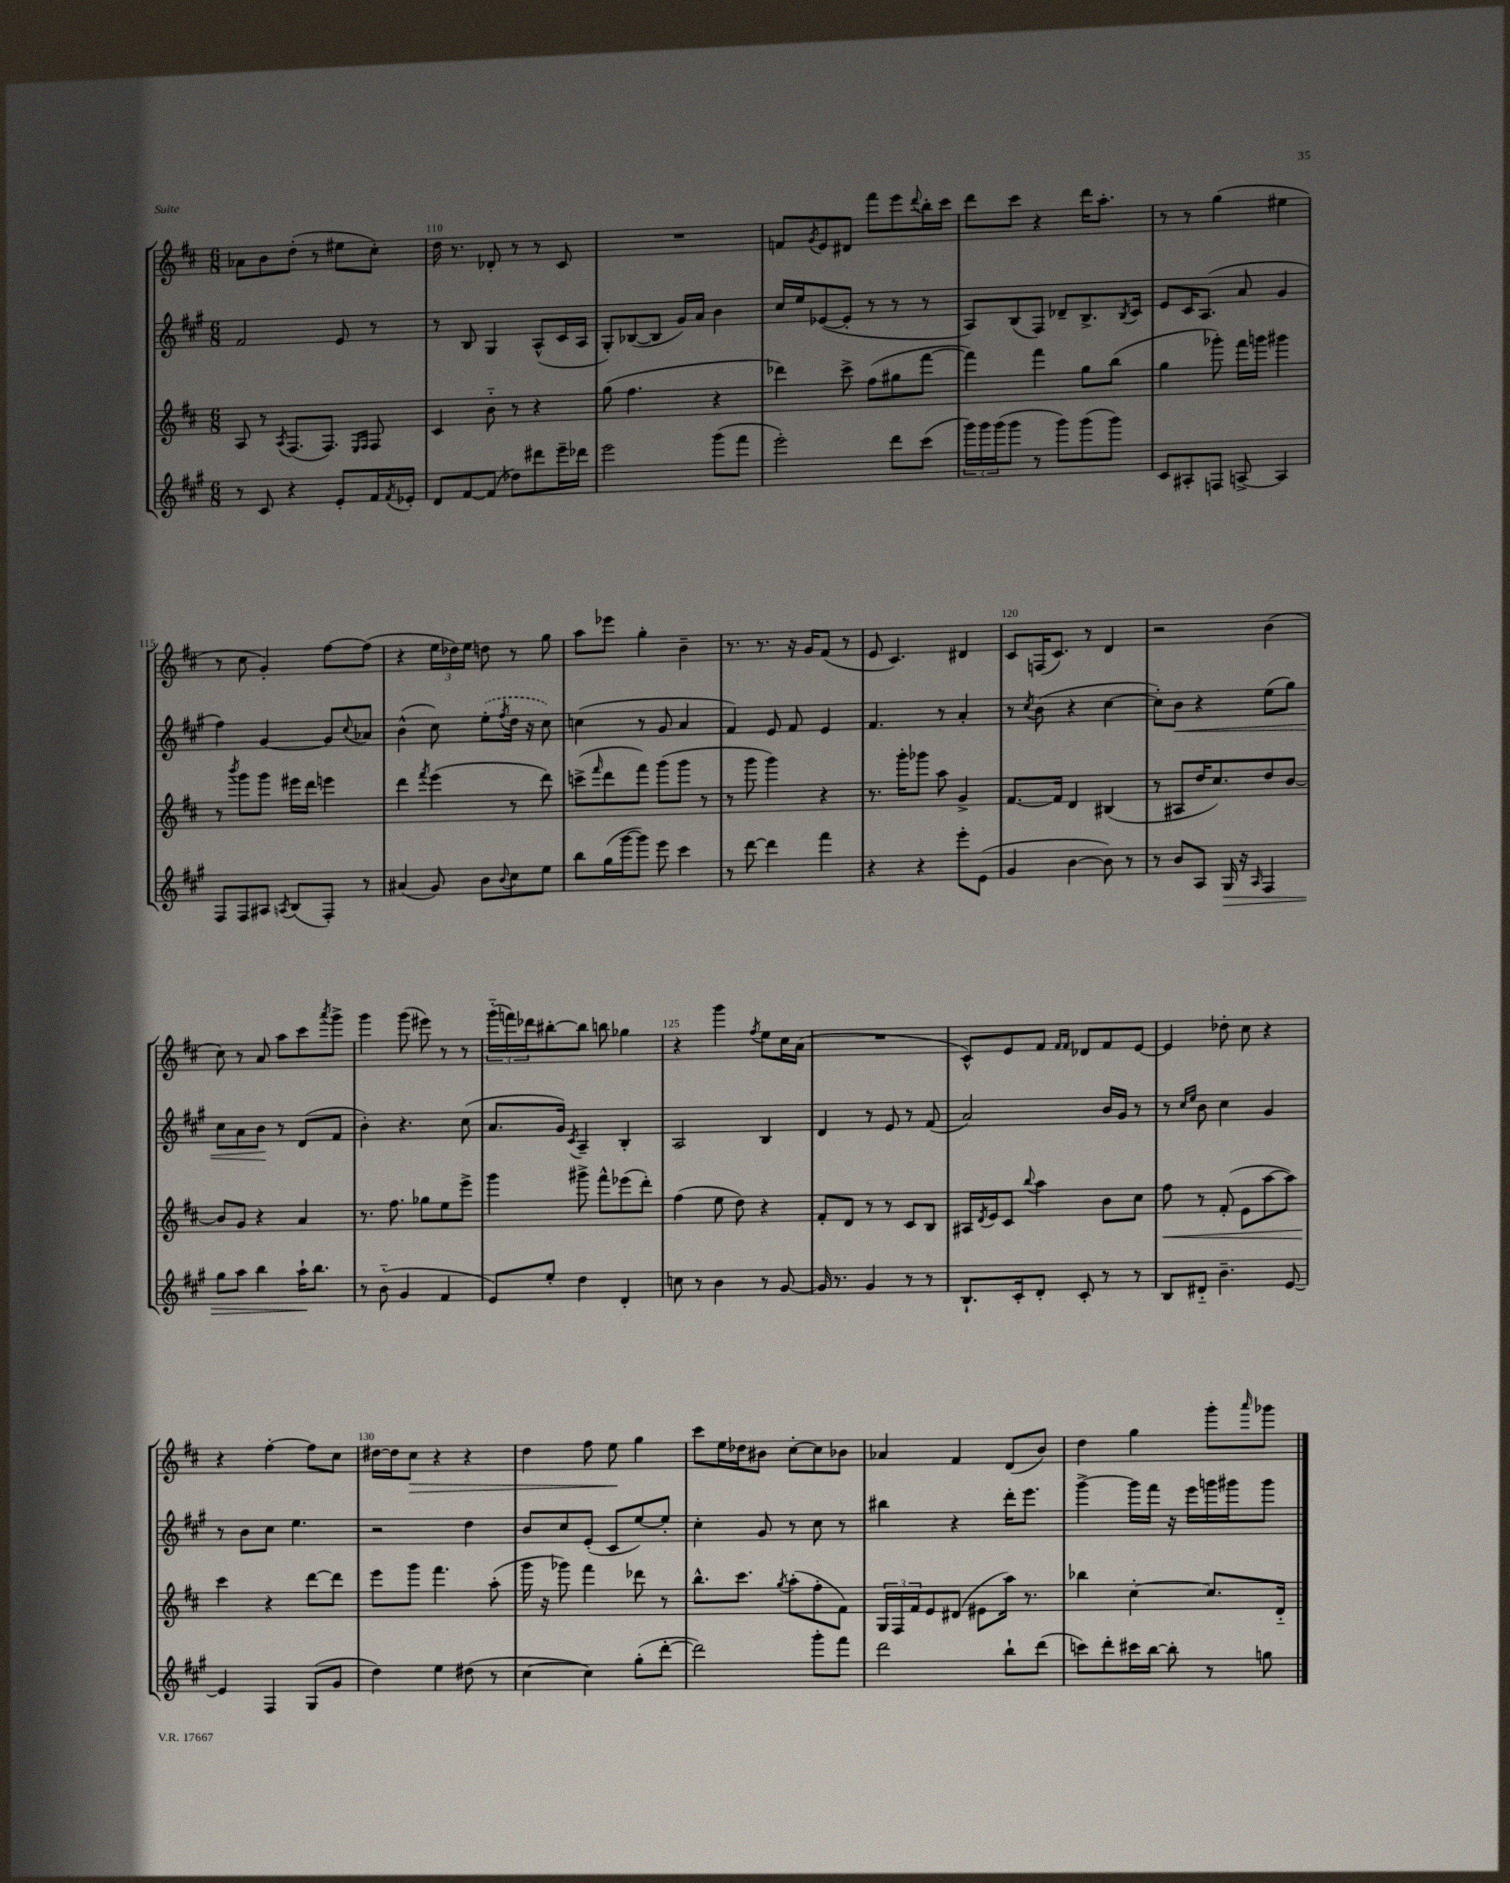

**kern	**dynam	**kern	**dynam	**kern	**dynam	**kern	**dynam
*part4	*part4	*part3	*part3	*part2	*part2	*part1	*part1
*staff4	*staff4	*staff3	*staff3	*staff2	*staff2	*staff1	*staff1
*clefG2	*	*clefG2	*	*clefG2	*	*clefG2	*
*k[f#c#g#]	*	*k[f#c#]	*	*k[f#c#g#]	*	*k[f#c#]	*
*M6/8	*	*M6/8	*	*M6/8	*	*M6/8	*
=109	=109	=109	=109	=109	=109	=109	=109
8r	.	8A/	.	2f#/	.	8a-X\L	.
8c#/	.	8r	.	.	.	8b\	.
.	.	8qA/	.	.	.	.	.
4r	.	(8.F#/L	.	.	.	(8dd'\J	.
.	.	.	.	.	.	8r	.
.	.	8.F#/J)	.	.	.	.	.
8e'/L	.	.	.	8e/	.	8ee#X\L	.
.	.	16qqE/LL	.	.	.	.	.
.	.	16qqF#/JJ	.	.	.	.	.
16f#/L	.	8F#/	.	8r	.	8cc#'\J)	.
8qf#/	.	.	.	.	.	.	.
16e-X'/JJ	.	.	.	.	.	.	.
=110	=110	=110	=110	=110	=110	=110	=110
8d/L	.	4c#/	.	8r	.	16dd\	.
.	.	.	.	.	.	8.r	.
[8f#/	.	.	.	8B/	.	.	.
(8f#/J]	.	8b\	.	4G#/	.	8d-X'/	.
8dd-X\L)	.	8r	.	.	.	8r	.
8ddd#X\	.	4r	.	(8A^^/L	.	8r	.
16eee~\L	.	.	.	16c#/L	.	8c#/	.
16ddd-X\JJ	.	.	.	16A/JJ	.	.	.
=111	=111	=111	=111	=111	=111	=111	=111
2eee\	.	(8gg\	.	8G#'/L)	.	2.r	.
.	.	4.ff#\	.	([8B-X/	.	.	.
.	.	.	.	8B-/J]	.	.	.
.	.	.	.	16g#/LL)	.	.	.
.	.	.	.	16a/JJ	.	.	.
(8ggg#\L	.	4r	.	4b\	.	.	.
8fff#\J	.	.	.	.	.	.	.
=112	=112	=112	=112	=112	=112	=112	=112
2eee'\)	.	4ddd-X\)	.	16cc#/LL	.	8fn/L	.
.	.	.	.	16ee/J	.	.	.
.	.	.	.	.	.	8qg/	.
.	.	.	.	([8e-X/	.	8e/	.
.	.	8ccc#^\	.	8e-'/J]	.	8d#X/J	.
.	.	(8ff#\L	.	8r	.	8fff#\L	.
8ddd\L	.	8gg#X\	.	8r	.	8eee\	.
.	.	.	.	.	.	8qqddd/	.
(8ccc#\J	.	[8fff#\J	.	8r	.	16bb'\L	.
.	.	.	.	.	.	16ccc#\JJ	.
=113	=113	=113	=113	=113	=113	=113	=113
24ggg#\LL)	.	4fff#\])	.	8A/L)	.	8ddd\L	.
24ggg#\	.	.	.	.	.	.	.
(24ggg#\J	.	.	.	.	.	.	.
8ggg#\J	.	.	.	(8B/	.	8ccc#\J	.
8r	.	4fff#\	.	8F#/J)	.	4r	.
8ggg#\L)	.	.	.	8d-X~/L	.	.	.
(8ggg#\	.	8gg\L	.	8.B^/	.	16ddd\KL	.
.	.	.	.	.	.	8.aa'\J	.
8ggg#\J)	.	(8bb\J	.	.	.	.	.
.	.	.	.	8qB/	.	.	.
.	.	.	.	16c#/Jk	.	.	.
=114	=114	=114	=114	=114	=114	=114	=114
8c#/L	.	4gg\	.	8e/L	.	8r	.
8A#X'/	.	.	.	16c#/K	.	8r	.
.	.	.	.	(8.A/J	.	.	.
8Fn/J	.	8ggg-X'\)	.	.	.	(4gg\	.
[8An^/	.	16fff#\LL	.	8a/	.	.	.
.	.	16gggn\JJ	.	.	.	.	.
4A/]	.	4ggg#X\	.	4g#/	.	4ee#X\	.
!!LO:LB:g=z
=115	=115	=115	=115	=115	=115	=115	=115
8F#/L	.	8r	.	4ff#\)	.	8r	.
.	.	8qbbb/	.	.	.	.	.
8F#/	.	8ggg\L	.	.	.	8cc#\	.
8A#X/J	.	8ggg\J	.	[4g#/	.	4g'/)	.
8qAn/	.	.	.	.	.	.	.
(8B/L	.	16eee#X\LL	.	.	.	.	.
.	.	16ddd\JJ	.	.	.	.	.
8F#'/J)	.	4eeen\	.	8g#/L]	.	[8ff#\L	.
.	.	.	.	8qqcc#/	.	.	.
8r	.	.	.	8a-X/J	.	(8ff#\J]	.
=116	=116	=116	=116	=116	=116	=116	=116
(4a#X/	.	4ddd\	.	(4b^^\	.	4r	.
.	.	8qfff#/	.	.	.	.	.
8g#/)	.	(4eee\	.	8cc#\)	.	24ee\LL	.
.	.	.	.	.	.	24dd-X\)	.
.	.	.	.	.	.	24ee\JJ	.
8b\L	.	.	.	(8ee'\L	.	8ddn\	.
8qqb/	.	.	.	8qff#/	.	.	.
8cc#\	.	8r	.	16dd\Jk	.	8r	.
.	.	.	.	16r	.	.	.
8ee\J	.	8ddd\)	.	8cc#\)	.	8gg\	.
=117	=117	=117	=117	=117	=117	=117	=117
8bb\L	.	(8cccn^\L	.	(4ccn\	.	8aa\L	.
.	.	16qqfff#/	.	.	.	.	.
(16gg#\L	.	8ddd\	.	.	.	8eee-X\J	.
[16ggg#\J	.	.	.	.	.	.	.
8ggg#\J])	.	8fff#\J)	.	8r	.	4gg'\	.
8eee\	.	(8ggg\L	.	8g#/	.	.	.
4ccc#\	.	8ggg\J	.	4a/	.	4b~\	.
.	.	8r	.	.	.	.	.
=118	=118	=118	=118	=118	=118	=118	=118
8r	.	8r	.	4f#/)	.	8.r	.
[8ddd\	.	8ggg\	.	.	.	.	.
.	.	.	.	.	.	8.r	.
4ddd\]	.	4ggg\)	.	8e/	.	.	.
.	.	.	.	8f#/	.	16r	.
.	.	.	.	.	.	16g/KL	.
4fff#\	.	4r	.	4e/	.	(8f#/J	.
.	.	.	.	.	.	8r	.
=119	=119	=119	=119	=119	=119	=119	=119
4r	.	8.r	.	4.f#/	.	8e/	.
.	.	.	.	.	.	4.c#/)	.
.	.	16ggg'\KL	.	.	.	.	.
4r	.	8ggg-X\J	.	.	.	.	.
.	.	8aa\	.	8r	.	.	.
8eee'\L	.	4g^/	.	4a'/	.	4d#X/	.
(8e\J	.	.	.	.	.	.	.
=120	=120	=120	=120	=120	=120	=120	=120
4g#/	.	[8.f#/L	.	8r	.	8c#/L	.
.	.	.	.	8qcc#/	.	.	.
.	.	.	.	(8b\	.	(16Fn/K	.
.	.	16f#/Jk]	.	.	.	8.c#/J)	.
[4b\	.	4d/	.	4r	.	.	.
.	.	.	.	.	.	8r	.
8b\])	.	(4B#X/	.	[4cc#\	.	4d/	.
8r	.	.	.	.	.	.	.
=121	=121	=121	=121	=121	=121	=121	=121
8r	.	8r	.	8cc#'\L])	.	2r	.
!	!	!	!	!	!LO:HP:b	!	!
8b/L	.	8A#X/L	.	8b\J	<	.	.
8A/J	.	16dd/K	.	4r	.	.	.
.	.	8.cc#/)	.	.	.	.	.
!	!LO:HP:b	!	!	!	!	!	!
16G#/	>	.	.	.	.	.	.
16r	.	.	.	.	.	.	.
16qqA/	.	.	.	.	.	.	.
4F#/	.	8dd/	.	(8ee\L	.	(4b\	.
.	.	[8b/J	.	8gg#\J)	.	.	.
!!LO:LB:g=z
=122	=122	=122	=122	=122	=122	=122	=122
8gg#\L	.	8b/L]	.	8cc#\L	.	8cc#\)	.
8aa\J	.	8g/J	.	8a\	.	8r	.
4bb\	.	4r	.	8b\J	.	8a/	.
.	.	.	.	8r	[	8aa\L	.
16aa`\KL	.	4a/	.	(8d/L	.	8ccc#\	.
8.bb\J	]	.	.	.	.	.	.
.	.	.	.	.	.	8qaaa/	.
.	.	.	.	8f#/J	.	8ggg^\J	.
=123	=123	=123	=123	=123	=123	=123	=123
8r	.	8.r	.	4b'\)	.	4ggg\	.
(8b\	.	.	.	.	.	.	.
.	.	8.ff#\	.	.	.	.	.
4g#/	.	.	.	4.r	.	(8ggg\	.
.	.	8gg-X\L	.	.	.	8eee#X\)	.
4f#/	.	8ee\	.	.	.	8r	.
.	.	8eee^\J	.	(8cc#\	.	8r	.
=124	=124	=124	=124	=124	=124	=124	=124
8e/L)	.	4ggg\	.	8.a/L	.	(24ggg\LL	.
.	.	.	.	.	.	24fffn\)	.
.	.	.	.	.	.	24ddd-X\J	.
8ee'/J	.	.	.	.	.	[8bb#X'\	.
.	.	.	.	16g#/Jk)	.	.	.
.	.	.	.	8qc#/	.	.	.
4dd\	.	8ggg#X^\	.	4A~/	.	8bb#\J]	.
.	.	8fff#^^\L	.	.	.	8bbn\	.
4d'/	.	(8eee-X\	.	4B'/	.	4gg-X\	.
.	.	8ddd'\J)	.	.	.	.	.
=125	=125	=125	=125	=125	=125	=125	=125
8ccn\	.	(4ff#\	.	2A/	.	4r	.
8r	.	.	.	.	.	.	.
4b\	.	8ee\	.	.	.	4ggg\	.
.	.	8dd\)	.	.	.	.	.
.	.	.	.	.	.	8qff#/	.
8r	.	4r	.	4B/	.	8ee\L	.
[8g#/	.	.	.	.	.	16cc#\L	.
.	.	.	.	.	.	(16a\JJ	.
=126	=126	=126	=126	=126	=126	=126	=126
16g#/]	.	8f#'/L	.	4d/	.	2.r	.
8.r	.	.	.	.	.	.	.
.	.	8d/J	.	.	.	.	.
4g#/	.	8r	.	8r	.	.	.
.	.	8r	.	8e/	.	.	.
8r	.	8c#/L	.	8r	.	.	.
8r	.	8B/J	.	(8f#/	.	.	.
=127	=127	=127	=127	=127	=127	=127	=127
8.B`/L	.	16A#X/LL	.	2a/)	.	8c#^^/L)	.
.	.	8qd/	.	.	.	.	.
.	.	16e/J	.	.	.	.	.
.	.	8c#/J	.	.	.	8e/	.
16c#'/k	.	.	.	.	.	.	.
.	.	8qqbb/	.	.	.	.	.
8d'/J	.	4aa\	.	.	.	8f#/J	.
.	.	.	.	.	.	16qqf#/LL	.
.	.	.	.	.	.	16qqf#/JJ	.
8c#'/	.	.	.	.	.	8d-X/L	.
8r	.	8b\L	.	16b/LL	.	8f#/	.
.	.	.	.	16g#/JJ	.	.	.
8r	.	8cc#\J	.	8r	.	[8e/J	.
=128	=128	=128	=128	=128	=128	=128	=128
!	!	!	!LO:HP:b	!	!	!	!
8B/L	.	8ff#\	<	8r	.	4e/]	.
.	.	.	.	16qqcc#/LL	.	.	.
.	.	.	.	16qqee/JJ	.	.	.
8d#X/J	.	8r	.	8b\	.	.	.
4.b~\	.	(8f#'/	.	4cc#\	.	8dd-X'\	.
.	.	8e\L	.	.	.	8cc#\	.
.	.	[8aa\	.	4g#/	.	4r	.
[8e/	.	8aa\J])	.	.	.	.	.
!!LO:LB:g=z
=129	=129	=129	=129	=129	=129	=129	=129
4e/]	.	4ccc#\	.	8r	.	4r	.
.	.	.	.	8b\L	.	.	.
4F#/	.	4r	[	8cc#\J	.	[4ff#'\	.
.	.	.	.	4.ee\	.	.	.
(8G#/L	.	[8ddd\L	.	.	.	8ff#\L]	.
8g#/J	.	8ddd\J]	.	.	.	8cc#\J	.
=130	=130	=130	=130	=130	=130	=130	=130
4dd\)	.	8eee\L	.	2r	.	[16dd#X\LL	.
.	.	.	.	.	.	16dd#\J]	.
!	!	!	!	!	!	!	!LO:HP:b
.	.	8ggg\J	.	.	.	8cc#\J	>
4ee\	.	4.fff#\	.	.	.	4r	.
(8dd#X\	.	.	.	4dd\	.	4r	.
8r	.	(8aa'\	.	.	.	.	.
=131	=131	=131	=131	=131	=131	=131	=131
[4cc#\	.	16ggg\	.	8b/L	.	4dd\	.
.	.	16r	.	.	.	.	.
.	.	8ggg-X\)	.	8cc#/	.	.	.
4cc#\])	.	4fff#\	.	(8e'/J	.	8ff#\	.
.	.	.	.	8c#/L	.	8ee\	.
(8gg#'\L	.	8ddd-X\	.	[8ee/)	.	4gg\	]
[8ddd'\J	.	8r	.	8ee'/J]	.	.	.
=132	=132	=132	=132	=132	=132	=132	=132
2ddd\])	.	8.bb^^\L	.	4cc#'\	.	8ccc#\L	.
.	.	.	.	.	.	16ee\L	.
.	.	8.ccc#\J	.	.	.	16dd-X\J	.
.	.	.	.	8g#/	.	8b#X\J	.
.	.	8qgg/	.	.	.	.	.
.	.	(8aa'\L	.	8r	.	[8cc#'\L	.
8ggg#'\L	.	8ff#'\	.	8cc#\	.	8cc#\]	.
8fff#\J	.	8f#\J)	.	8r	.	8b-X\J	.
=133	=133	=133	=133	=133	=133	=133	=133
2ddd\	.	24G/LL	.	4bb#X\	.	4a-X/	.
.	.	24F#/	.	.	.	.	.
.	.	24f#/J	.	.	.	.	.
.	.	8e/	.	.	.	.	.
.	.	(8d#X/J	.	4r	.	4f#/	.
.	.	8e#X\L	.	.	.	.	.
8bb`\L	.	16aa\Jk)	.	16ddd'\KL	.	(8d/L	.
.	.	8.r	.	8.eee\J	.	.	.
(8ddd\J	.	.	.	.	.	8b/J)	.
=134	=134	=134	=134	=134	=134	=134	=134
8cccn\L)	.	4bb-X\	.	[4ggg#^\	.	4dd\	.
8ddd'\	.	.	.	.	.	.	.
16ccc#X\L	.	[4cc#'\	.	16ggg#\LL]	.	4gg\	.
[16bb\JJ	.	.	.	16fff#\JJ	.	.	.
8bb'\]	.	.	.	16r	.	.	.
.	.	.	.	16eee\LL	.	.	.
8r	.	8.cc#/L]	.	16gggn\	.	8ggg'\L	.
.	.	.	.	16ggg#X\J	.	.	.
.	.	.	.	.	.	16qqaaa/	.
8ggn\	.	.	.	8ggg#\J	.	8ggg-X\J	.
.	.	16d/Jk	.	.	.	.	.
==	==	==	==	==	==	==	==
*-	*-	*-	*-	*-	*-	*-	*-
